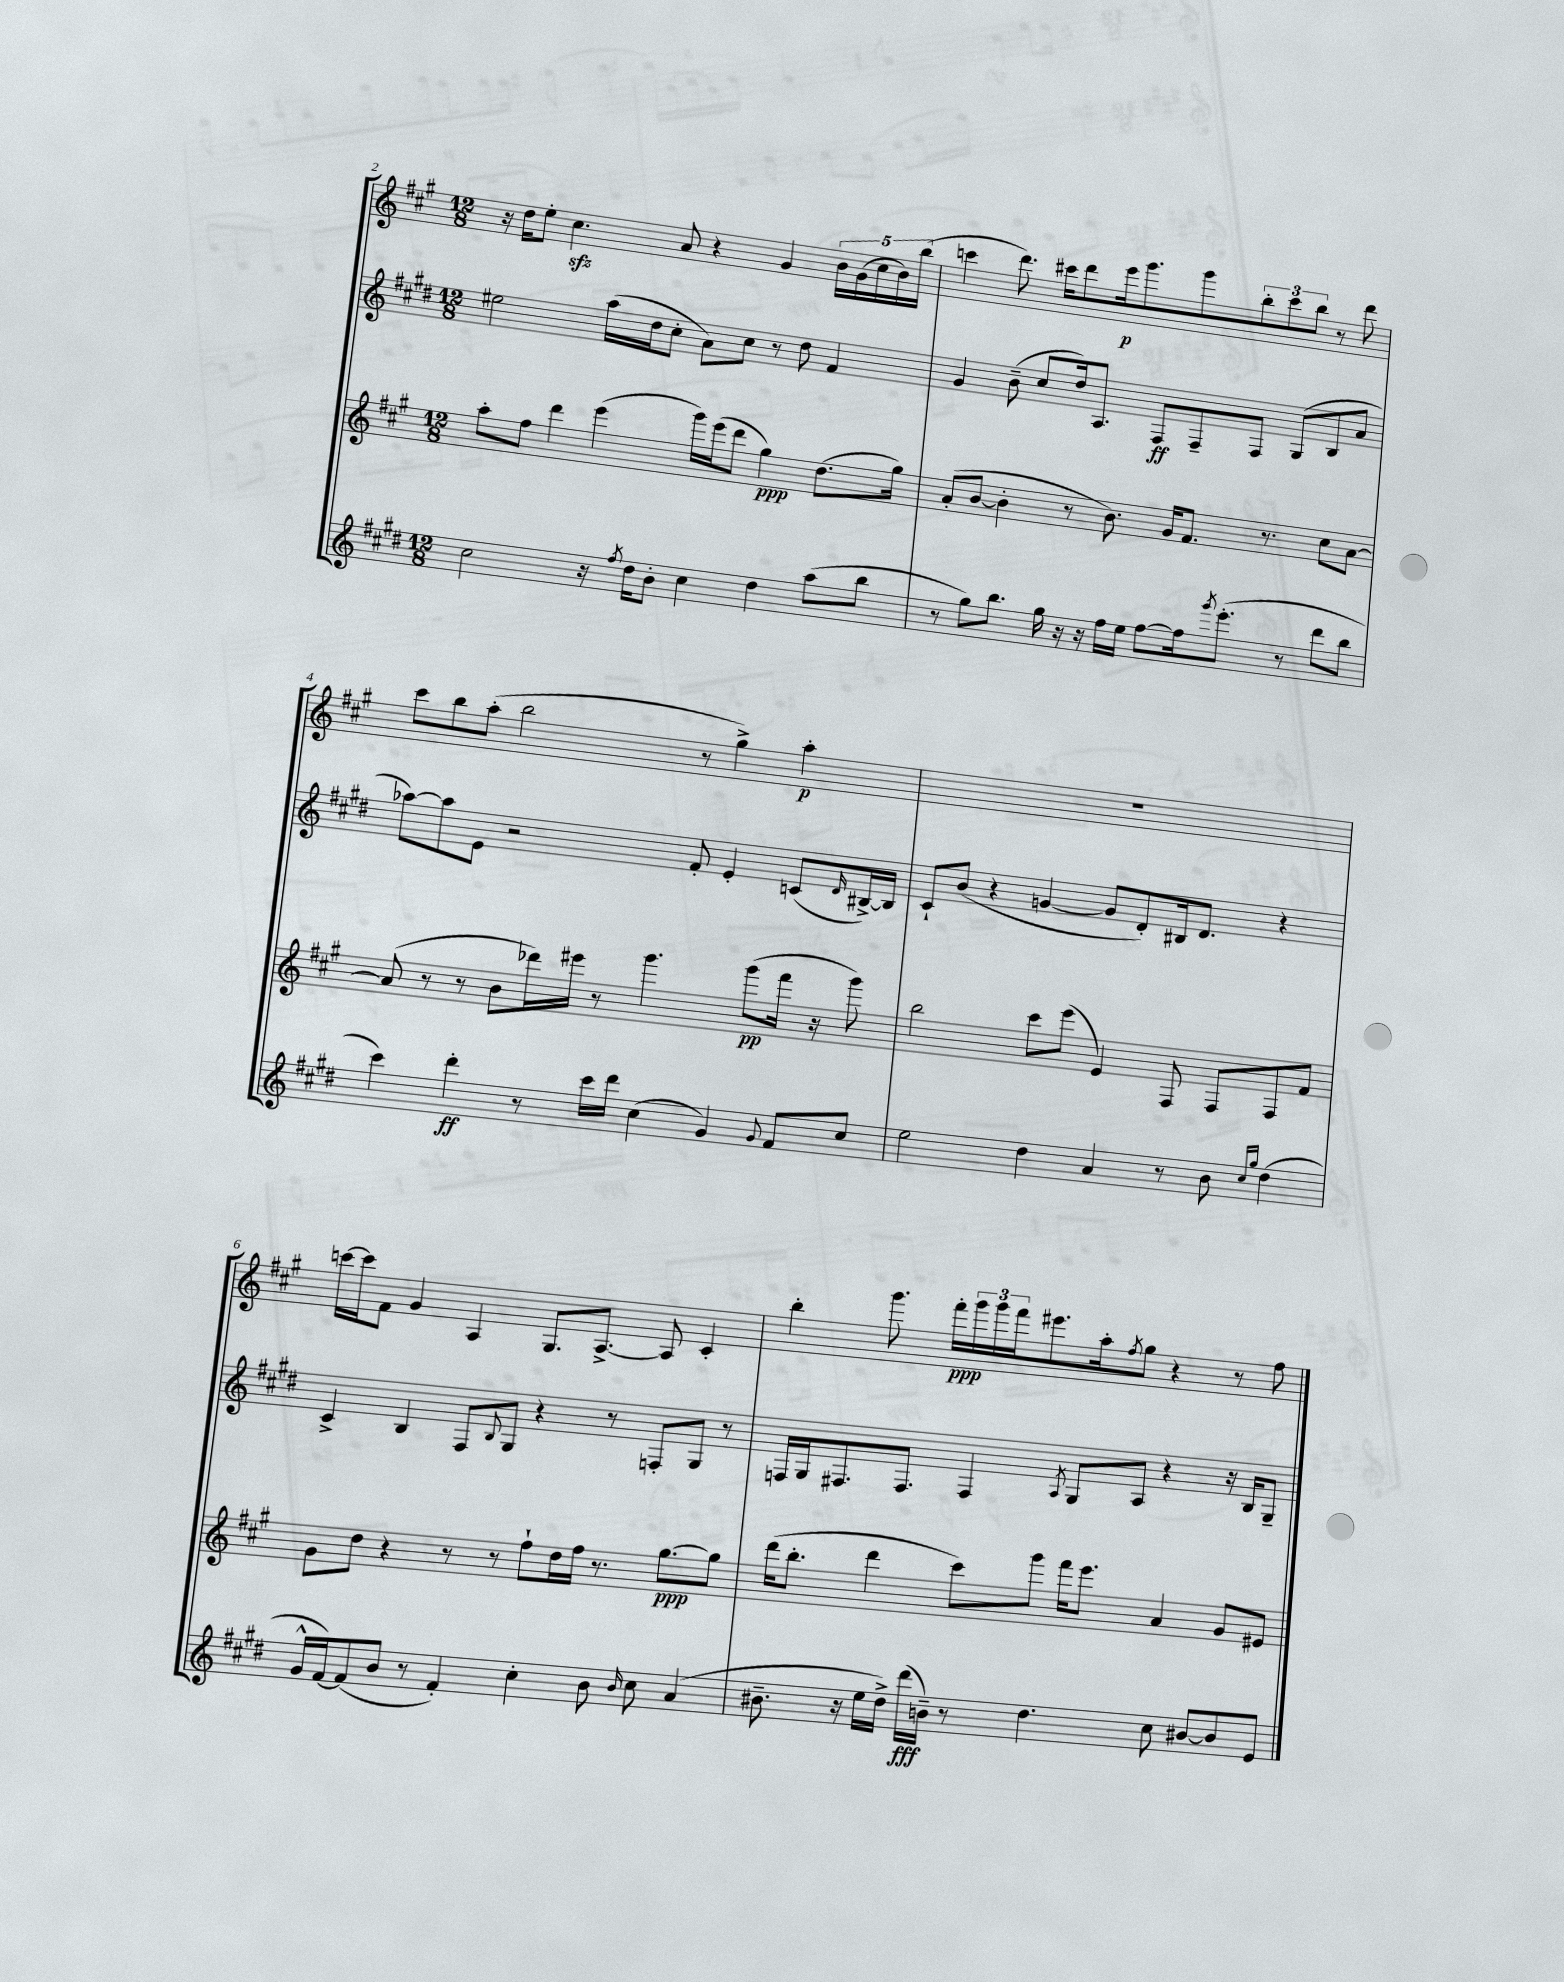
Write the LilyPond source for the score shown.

<<
\new StaffGroup <<
\new Staff = "s0" {
    \clef treble \key a \major \numericTimeSignature \time 12/8
    r16 d''16 e''8-. cis''4.\sfz a'8 r4 gis'4 \tuplet 5/4 { b'16 gis'16( cis''16 b'16) b''16( } |
    c'''4 d'''8.) cis'''16 d'''8 e'''16\p gis'''8. gis'''8 \tuplet 3/2 { b''8-. cis'''8 b''8 } r8 d'''8 |
    cis'''8 b''8 a''8-.( b''2 r8 gis''4->) a''4-.\p |
    R1. |
    c'''16~ c'''16 fis'8 gis'4 a4 gis8. a8.~-> a8 cis'4-. |
    b''4-. gis'''8. fis'''16-.\ppp \tuplet 3/2 { gis'''16 gis'''16 fis'''16 } eis'''8. a''16-. \acciaccatura { fis''8 } gis''8 r4 r8 fis''8 \bar "|." |
}
\new Staff = "s1" {
    \clef treble \key e \major \numericTimeSignature \time 12/8
    eis''2 a''16( dis''16 cis''8-. a'8) cis''8 r8 dis''8 fis'4 |
    gis'4 b'8--( cis''8 dis''16) a8. fis8\ff fis8-- fis8 gis8( b8 a'8 |
    aes''8~) aes''8 e'8 r2 fis'8-. e'4-. c'8( \grace { dis'16 } bis16~->) bis16 |
    cis'8-! b'8( r4 g'4~ g'8 dis'8-.) bis16 dis'8. r4 |
    cis'4-> b4 fis8 \appoggiatura { b8 } gis8 r4 r8 f8-. gis8 r8 |
    f16 gis16 fis8. fis8. fis4 \acciaccatura { a8 } gis8 a8 r4 r16 b16 gis8-- \bar "|." |
}
\new Staff = "s2" {
    \clef treble \key a \major \numericTimeSignature \time 12/8
    a''8-. fis''8 d'''4 e'''4( gis'''16) e'''16( d'''8 gis''4\ppp) d''8.( gis''16) |
    a'8-.( b'8~ b'4-. r8 b'8.) gis'16 fis'8. r8. cis''8 a'8~ |
    a'8( r8 r8 b'8 des'''16) eis'''16 r8 gis'''4. gis'''8\pp( fis'''16 r16 gis'''8) |
    b''2 cis'''8 e'''8( e'4) fis8 fis8 fis8 fis'8 |
    gis'8 d''8 r4 r8 r8 fis''8-! d''16 fis''16 r8. gis''8.~\ppp gis''8 |
    d'''16( b''8.-. d'''4 cis'''8) gis'''8 fis'''16 e'''8. a'4 gis'8 eis'8 \bar "|." |
}
\new Staff = "s3" {
    \clef treble \key e \major \numericTimeSignature \time 12/8
    cis''2 r16 \acciaccatura { fis''8 } dis''16 b'8-. cis''4 dis''4 a''8( b''8 |
    r8 gis''8) b''8. gis''16 r16 r16 fis''16 e''16 fis''8~ fis''16 \acciaccatura { gis'''8 } e'''8.-.( r8 dis'''8 b''8 |
    cis'''4) dis'''4-.\ff r8 cis'''16 dis'''16 cis''4( gis'4) \appoggiatura { gis'8 } fis'8 cis''8 |
    e''2 dis''4 a'4 r8 b'8 \grace { cis''16 gis''16 } dis''4( |
    gis'16-^ fis'16~) fis'8( b'8 r8 fis'4-.) cis''4-. b'8 \grace { b'16 } cis''8 a'4( |
    bis'8.-- r16 e''16 dis''16->) dis'''16\fff( b'16--) r8 dis''4. cis''8 bis'8~ bis'8 e'8 \bar "|." |
}
>>
>>
\layout { \context { \Score currentBarNumber = #2 } }
